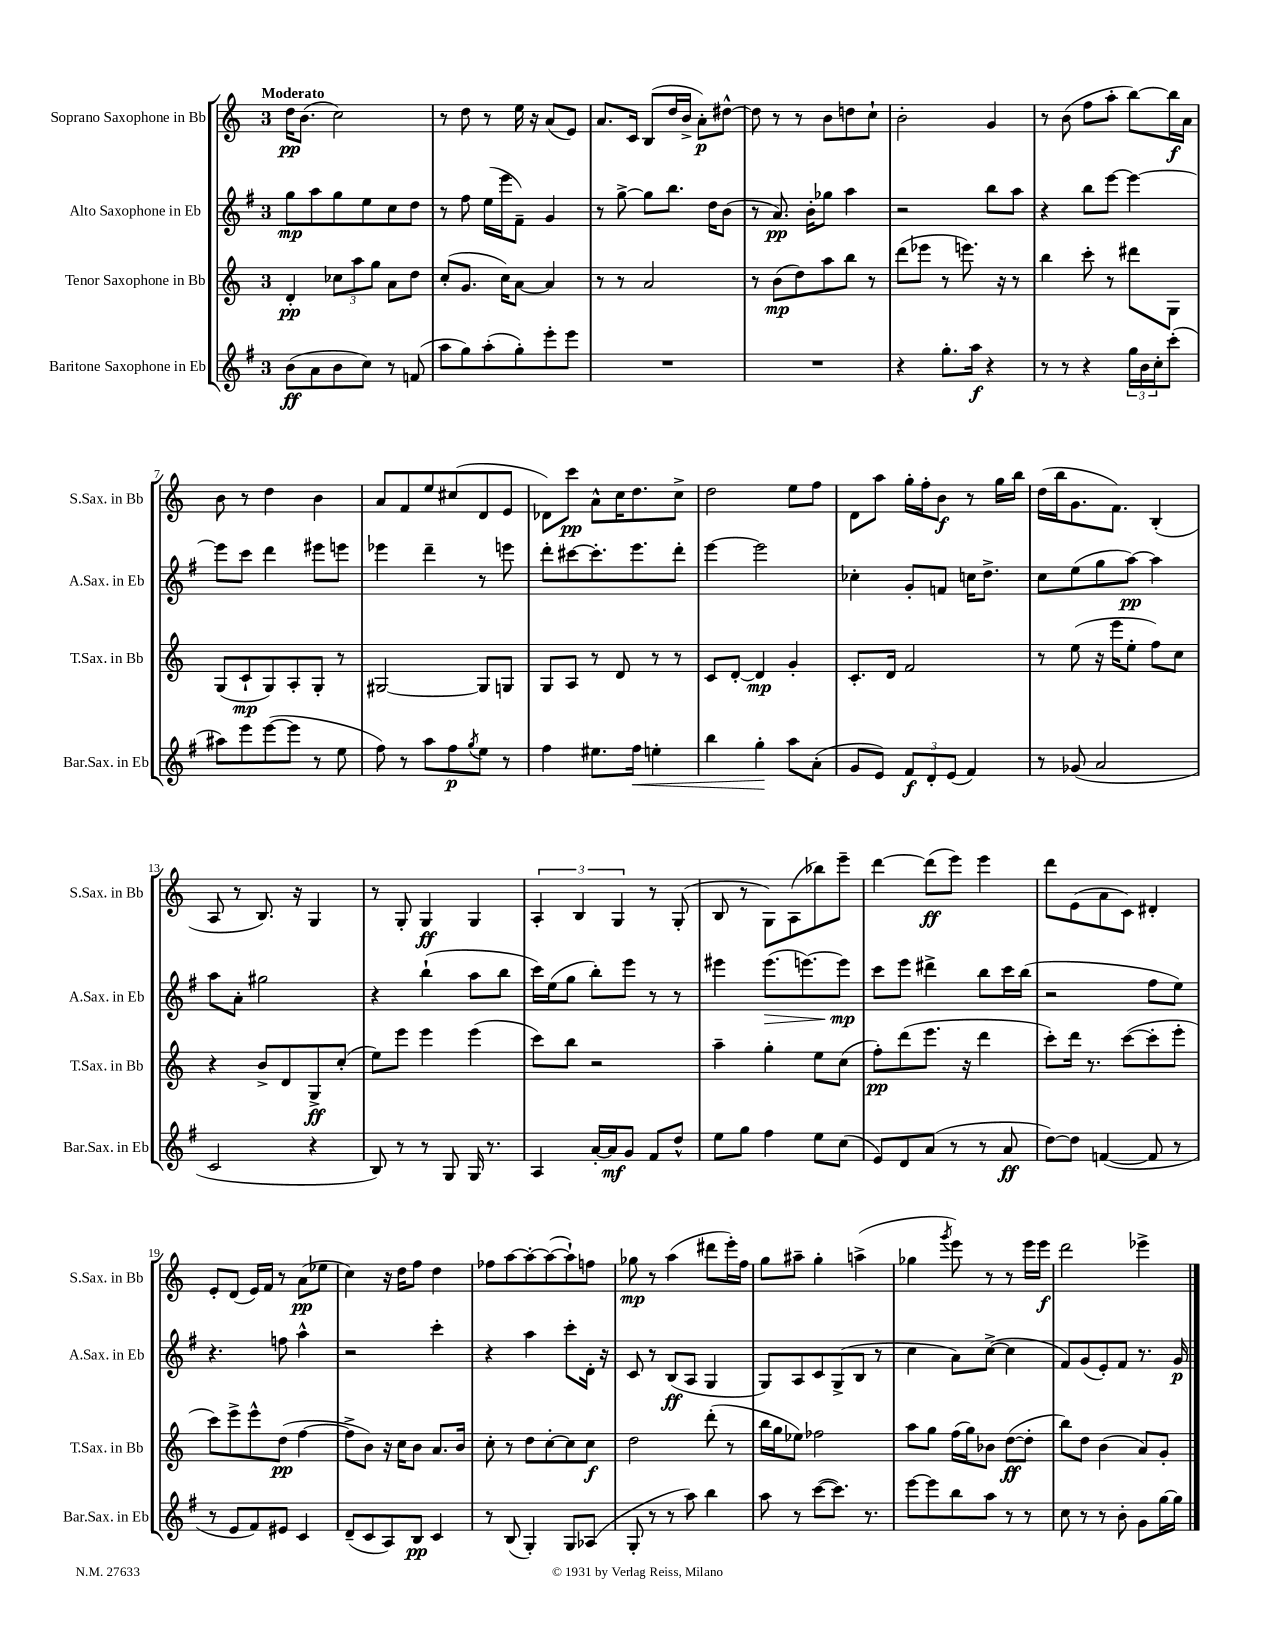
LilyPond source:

<<
\new StaffGroup <<
\new Staff = "s0" \with { instrumentName = "Soprano Saxophone in Bb" shortInstrumentName = "S.Sax. in Bb" } {
    \clef treble \key c \major \once \override Staff.TimeSignature.style = #'single-digit \time 3/4 \tempo "Moderato"
    d''16\pp b'8.( c''2) |
    r8 d''8 r8 e''16 r16 a'8( e'8) |
    a'8. c'16 b8( d''16 b'16-> a'8-.\p) dis''8~-^ |
    dis''8 r8 r8 b'8 d''8 c''8-! |
    b'2-. g'4 |
    r8 b'8( f''8 a''8-. b''8~) b''16\f a'16 |
    b'8 r8 d''4 b'4 |
    a'8 f'8 e''8 cis''8( d'8 e'8 |
    des'8) c'''8\pp a'8-^ c''16 d''8. c''8-> |
    d''2 e''8 f''8 |
    d'8 a''8 g''16-. f''16-. b'8\f r8 g''16 b''16 |
    d''16( b''16 g'8. f'8.) b4-.( |
    a8 r8 b8.) r16 g4 |
    r8 g8-. g4\ff g4 |
    \tuplet 3/2 { a4-. b4 g4 } r8 g8-.( |
    b8 r8 g8) a8( bes''8) e'''8-- |
    d'''4~ d'''8\ff( e'''8) e'''4 |
    d'''8 e'8( a'8 c'8) dis'4-. |
    e'8-. d'8( e'16) f'16 r8 a'8\pp( ees''8 |
    c''4) r16 d''16 f''8 d''4 |
    fes''8 a''8~ a''8~-. a''8~( a''8-!) f''8 |
    ges''8\mp r8 a''4( dis'''8 e'''16-.) f''16 |
    g''8 ais''8-- g''4-. a''4->( |
    ges''4 \acciaccatura { g'''8 } e'''8) r8 r8 e'''16 e'''16\f |
    d'''2 ees'''4-> \bar "|." |
}
\new Staff = "s1" \with { instrumentName = "Alto Saxophone in Eb" shortInstrumentName = "A.Sax. in Eb" } {
    \clef treble \key g \major \once \override Staff.TimeSignature.style = #'single-digit \time 3/4
    g''8\mp a''8 g''8 e''8 c''8 d''8 |
    r8 fis''8 e''16( e'''16 fis'8--) g'4 |
    r8 g''8~-> g''8 b''8. d''16 b'8( |
    r8 a'8.\pp) b'16-. ges''8 a''4 |
    r2 b''8 a''8 |
    r4 b''8 e'''8~ e'''4~ |
    e'''8 c'''8 d'''4 eis'''8 e'''8 |
    ees'''4 d'''4-- r8 e'''8 |
    d'''8-. cis'''8~ cis'''8.-. e'''8. d'''8-. |
    e'''4~ e'''2 |
    ces''4-. g'8-. f'8 c''16 d''8.-> |
    c''8 e''8( g''8 a''8~\pp) a''4 |
    a''8 a'8-. gis''2 |
    r4 b''4-!( a''8 b''8 |
    c'''16) e''16( g''8 b''8-.) e'''8 r8 r8 |
    eis'''4 eis'''8.\>( e'''8.~) e'''8\mp\! |
    c'''8 e'''8 dis'''4-> b''8 c'''16 b''16( |
    r2 fis''8 e''8) |
    r4. f''8 a''4-^ |
    r2 c'''4-. |
    r4 a''4 c'''8-. d'16-. r16 |
    c'8 r8 b8\ff( a8 g4 |
    g8) a8 c'8 g8->( b8 r8 |
    c''4 a'8) c''8~->( c''4 |
    fis'8) g'8( e'8-.) fis'8 r8. g'16\p \bar "|." |
}
\new Staff = "s2" \with { instrumentName = "Tenor Saxophone in Bb" shortInstrumentName = "T.Sax. in Bb" } {
    \clef treble \key c \major \once \override Staff.TimeSignature.style = #'single-digit \time 3/4
    d'4-.\pp \tuplet 3/2 { ces''8 a''8 g''8 } a'8 d''8 |
    c''8-.( g'8. c''16) a'8~ a'4 |
    r8 r8 a'2 |
    r8 b'8\mp( d''8) a''8 b''8 r8 |
    d'''8( ees'''8 r8 e'''8.) r16 r8 |
    b''4 c'''8-. r8 dis'''8 g8 |
    g8( c'8-!\mp g8) a8-. g8-. r8 |
    gis2~ gis8 g8 |
    g8 a8 r8 d'8 r8 r8 |
    c'8 d'8~-. d'4\mp g'4-. |
    c'8.-. d'16 f'2 |
    r8 e''8( r16 e'''16 e''8-. f''8) c''8 |
    r4 b'8-> d'8 g8->\ff c''8-.( |
    e''8) e'''8 e'''4 e'''4( |
    c'''8) b''8 r2 |
    a''4-- g''4-. e''8 c''8( |
    f''8-.\pp) d'''8( e'''8. r16 d'''4 |
    c'''8-.) d'''16 r8. c'''8~( c'''8-. e'''8-. |
    c'''8) e'''8-> e'''8-^ d''8\pp( f''4~ |
    f''8-> b'8) r16 c''16 b'8 a'8. b'16 |
    c''8-. r8 d''8 c''8~-. c''8 c''8\f |
    d''2 d'''8-.( r8 |
    b''16 g''16 ees''8) fes''2 |
    a''8 g''8 f''16( g''16) bes'8 d''8~\ff( d''8-. |
    b''8) d''8 b'4( a'8) g'8-. \bar "|." |
}
\new Staff = "s3" \with { instrumentName = "Baritone Saxophone in Eb" shortInstrumentName = "Bar.Sax. in Eb" } {
    \clef treble \key g \major \once \override Staff.TimeSignature.style = #'single-digit \time 3/4
    b'8\ff( a'8 b'8 c''8) r8 f'8( |
    a''8 g''8) a''8-.( g''8-.) e'''8-. e'''8 |
    R2. |
    R2. |
    r4 g''8.-. a''16\f r4 |
    r8 r8 r4 \tuplet 3/2 { g''16 b'16 c''16-. } c'''8-.( |
    ais''8) e'''8 e'''8~( e'''8 r8 e''8 |
    fis''8) r8 a''8 fis''8\p \acciaccatura { g''8 } e''8 r8 |
    fis''4 eis''8. fis''16\< e''4-. |
    b''4 g''4-.\! a''8 a'8-.( |
    g'8 e'8) \tuplet 3/2 { fis'8\f d'8-. e'8( } fis'4) |
    r8 ges'8( a'2 |
    c'2 r4 |
    b8) r8 r8 g8 g16 r8. |
    a4 a'16~-. a'16\mf g'8 fis'8 d''8-^ |
    e''8 g''8 fis''4 e''8 c''8( |
    e'8) d'8 a'8( r8 r8 a'8\ff |
    d''8~) d''8 f'4~( f'8 r8 |
    r8 e'8 fis'8) eis'8 c'4 |
    d'8--( c'8 a8) b8\pp c'4 |
    r8 b8( g4-.) g8 aes8( |
    g8-. r8 r8 a''8) b''4 |
    a''8 r8 c'''8~( c'''8.) r8. |
    e'''8~ e'''8 b''8 a''8 r8 r8 |
    c''8 r8 r8 b'8-. g'8 g''16~ g''16 \bar "|." |
}
>>
>>
